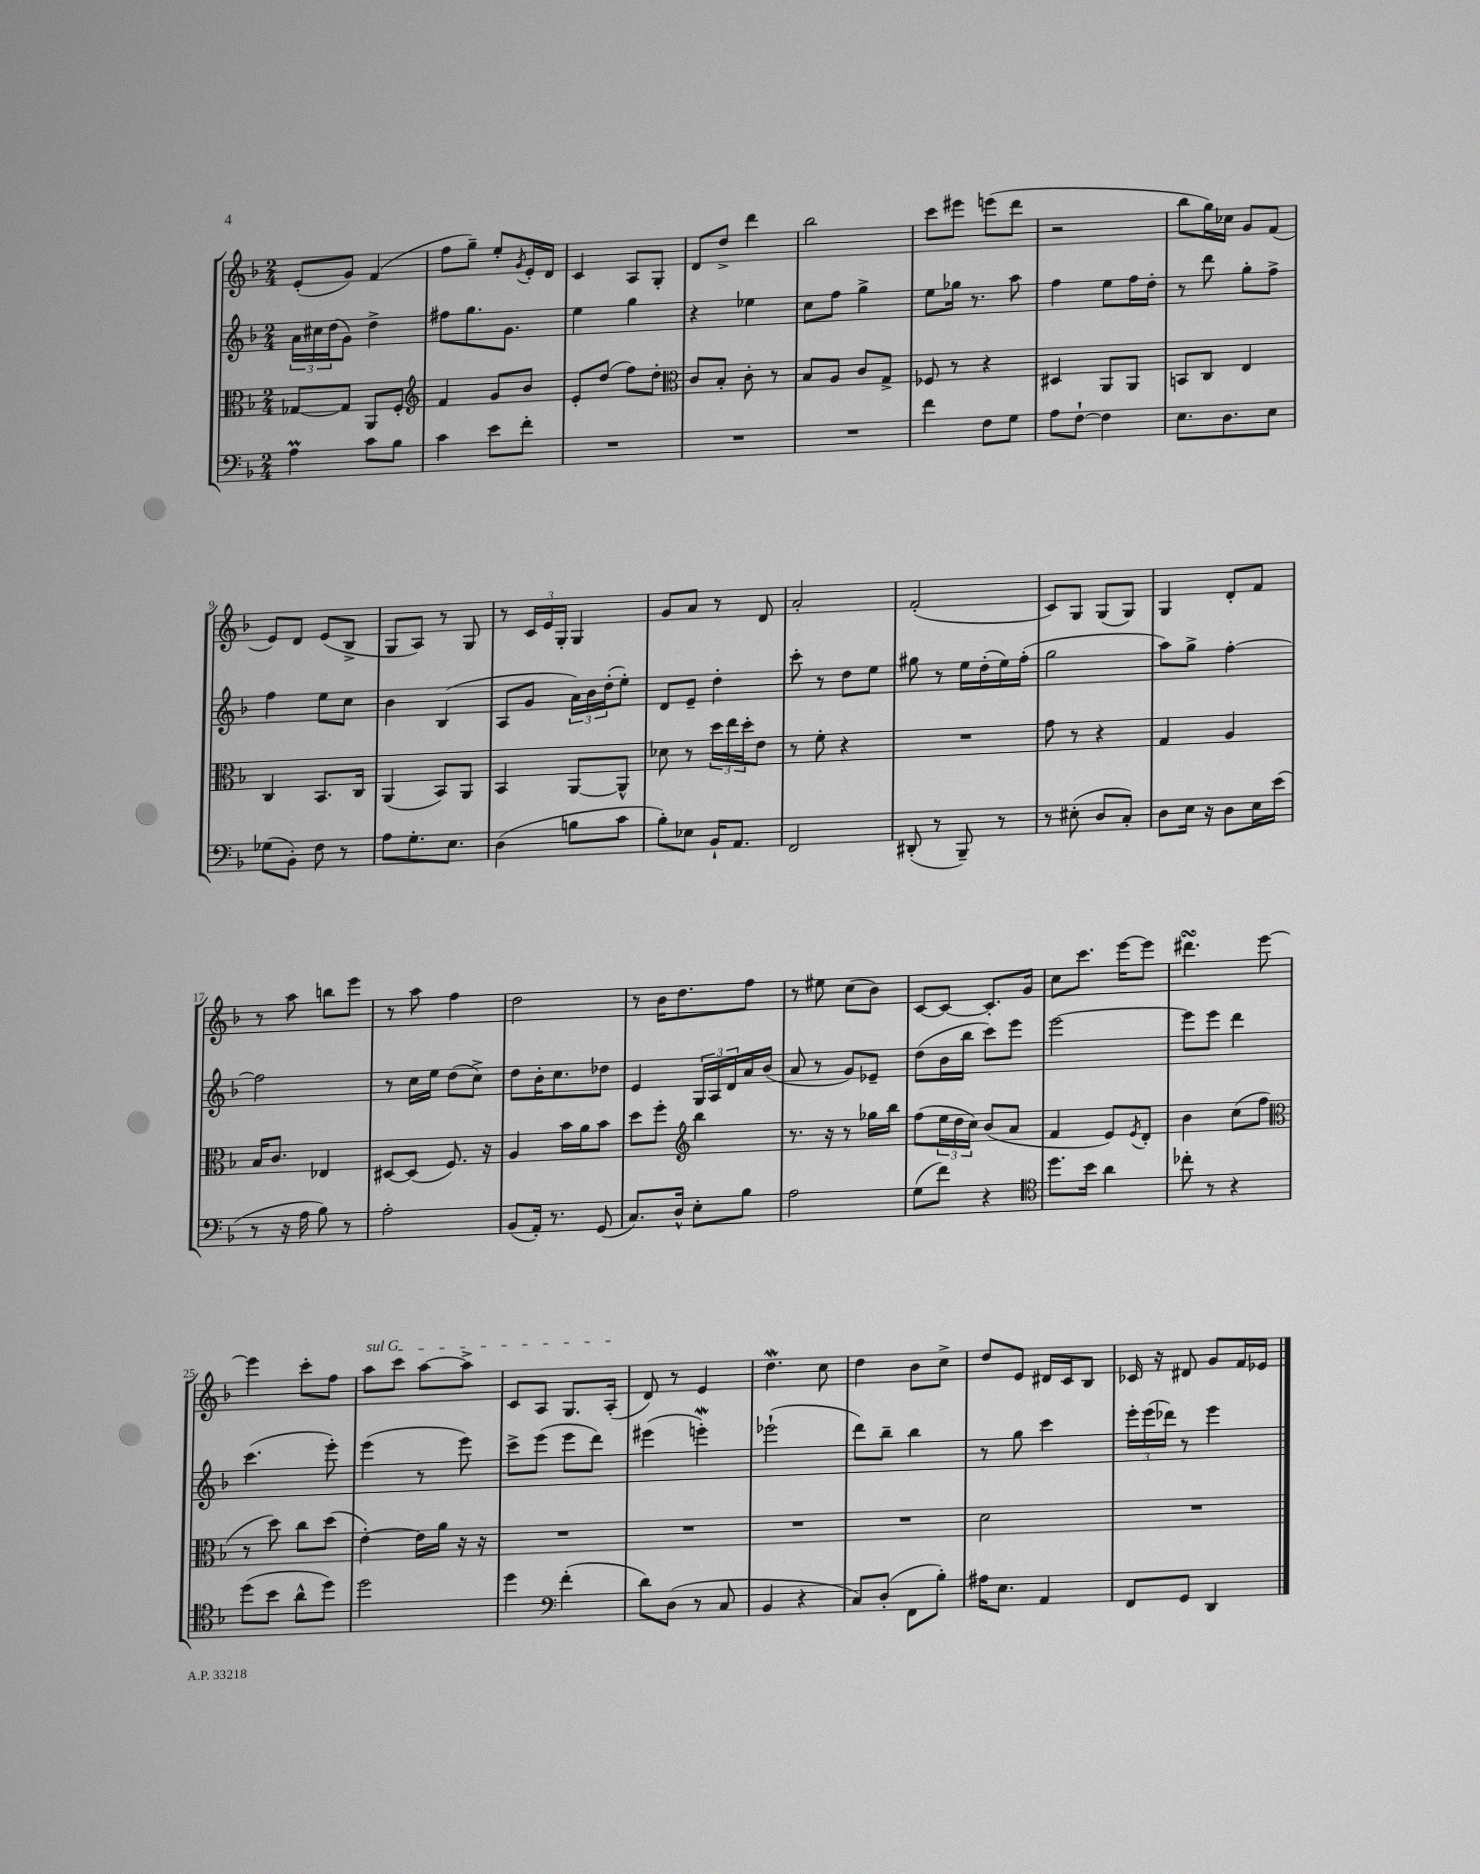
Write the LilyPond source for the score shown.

<<
\new StaffGroup <<
\new Staff = "s0" {
    \clef treble \key f \major \numericTimeSignature \time 2/4
    e'8-.( g'8) f'4( |
    f''8 g''8--) e''8-. \acciaccatura { g'8 } e'16-. d'16 |
    c'4 a8 g8-. |
    d'8 d''8-> d'''4 |
    bes''2 |
    c'''8 eis'''8 e'''8( d'''8 |
    r2 |
    bes''8 g''16) ces''16 g'8 f'8( |
    e'8) d'8 e'8( bes8-> |
    g8 a8) r8 g8 |
    r8 \tuplet 3/2 { c'16 e'16 g16-. } g4 |
    g'8 a'8 r8 d'8 |
    a'2-. |
    f'2-.( |
    c'8) g8 g8( g8) |
    g4 d'8-. f'8 |
    r8 a''8 b''8 e'''8 |
    r8 a''8 f''4 |
    d''2 |
    r8 bes'16 d''8. f''8 |
    r8 eis''8 c''8( bes'8) |
    c'8~ c'8~ c'8.-. g'16 |
    c''8 c'''8. e'''16~ e'''8 |
    dis'''4.\turn e'''8~ |
    e'''4 c'''8-. f''8 |
    \once \override TextSpanner.bound-details.left.text = \markup { \italic "sul G" } a''8\startTextSpan c'''8 a''8~ a''8-> |
    c'8 a8 g8. a16-.\stopTextSpan( |
    d'8) r8 e'4 |
    d''4.\mordent c''8 |
    d''4 bes'8 c''8-> |
    d''8 e'8 dis'16 c'16 bes8 |
    ces'16 r16 dis'8 g'8 f'16 ees'16 \bar "|." |
}
\new Staff = "s1" {
    \clef treble \key f \major \numericTimeSignature \time 2/4
    \tuplet 3/2 { a'16 cis''16 d''16( } g'8) d''4-> |
    fis''8 g''8. g'8. |
    e''4 g''4 |
    r4 ees''4 |
    c''8 f''8 g''4-> |
    e''8 ges''16 r8. a''8 |
    f''4 e''8 f''16 d''16-. |
    r8 d'''8 g''8-. f''8-> |
    f''4 e''8 c''8 |
    bes'4 bes4( |
    a8 g'8 \tuplet 3/2 { a'16) bes'16 d''16-.( } e''8-.) |
    d'8 e'8-- d''4-. |
    c'''8-. r8 d''8 e''8 |
    gis''8 r8 e''16 d''16-.( e''16) f''16-.( |
    g''2 |
    a''8) g''8-> f''4~-. |
    f''2 |
    r8 c''16 e''16 d''8( c''8->) |
    d''8 bes'16-. c''8. des''8 |
    e'4 \tuplet 3/2 { g16 a16 d'16 } a'16 bes'16( |
    a'8 r8 g'8) ees'8-- |
    d''8( bes'16 bes''16 c'''8) e'''8 |
    e'''2~ |
    e'''8 e'''8 d'''4 |
    c'''4.( e'''8-.) |
    e'''4( r8 e'''8) |
    c'''8-> e'''8( e'''8 d'''8) |
    eis'''4( e'''4-.\mordent) |
    ees'''2-!( |
    d'''8) bes''8-- bes''4 |
    r8 g''8 c'''4 |
    \tuplet 3/2 { e'''16-. e'''16( des'''16) } r8 e'''4 \bar "|." |
}
\new Staff = "s2" {
    \clef alto \key f \major \numericTimeSignature \time 2/4
    ges8~ ges8 a,8 f8-. |
    \clef treble f'4 g'8 bes'8 |
    e'8-. d''8( f''8) d''8-. |
    \clef alto c'8 bes8-. c'8-. r8 |
    bes8 a8 c'8 g8-> |
    fes8 r8 r4 |
    dis4 a,8 a,8 |
    b,8 c8 e4 |
    c4 bes,8. c16 |
    a,4( bes,8) a,8 |
    bes,4 a,8~ a,8-^ |
    des'8 r8 \tuplet 3/2 { d''16 e''16 d''16-. } e'8 |
    r8 f'8-. r4 |
    R2 |
    g'8 r8 r4 |
    g4 a4 |
    bes16 c'8. ees4 |
    dis8~ dis8( f8.) r16 |
    a4 bes'16 a'16 bes'8 |
    d''8 f''8-. \clef treble bes''4 |
    r8. r16 r8 ges''16 bes''16 |
    f''8( \tuplet 3/2 { e''16 d''16 c''16) } bes'8( a'8 |
    f'4 e'8) \acciaccatura { e'8 } d'8-. |
    bes'4 c''8( f''8 |
    \clef alto r8 d''8) c''8 d''8( |
    e'4~-.) e'16 a'16 r16 r16 |
    R2 |
    R2 |
    R2 |
    R2 |
    d'2 |
    R2 \bar "|." |
}
\new Staff = "s3" {
    \clef bass \key f \major \numericTimeSignature \time 2/4
    a4\prall c'8 bes8 |
    c'4 e'8 f'8-. |
    R2 |
    R2 |
    R2 |
    f'4 f8 g8 |
    a8 f8~-! f4 |
    e8. d8. e8 |
    ges8( bes,8-.) f8 r8 |
    a8 g8.-. e8. |
    d4( b8 c'8 |
    bes8-.) ees8 bes,16-! a,8. |
    f,2 |
    dis,8-.( r8 bes,,8--) r8 |
    r8 eis8-.( d8 c8-.) |
    d8 e16 r16 d8 e16 e'16( |
    r8 r16 a16 bes8) r8 |
    a2-. |
    bes,8( a,16-.) r8. g,8( |
    c8.) d16-^ e8-. bes8 |
    a2 |
    g8( f'8) r4 |
    \clef tenor d''8. bes'16 a'4 |
    ces''8-. r8 r4 |
    d''8( bes'8 a'8-^ d''8) |
    d''2 |
    d''4 \clef bass f'4-.( |
    d'8) d8( r8 c8 |
    bes,4 r4 |
    c8) d8-.( f,8 bes8-.) |
    ais16 e8. a,4 |
    f,8 g,8 d,4 \bar "|." |
}
>>
>>
